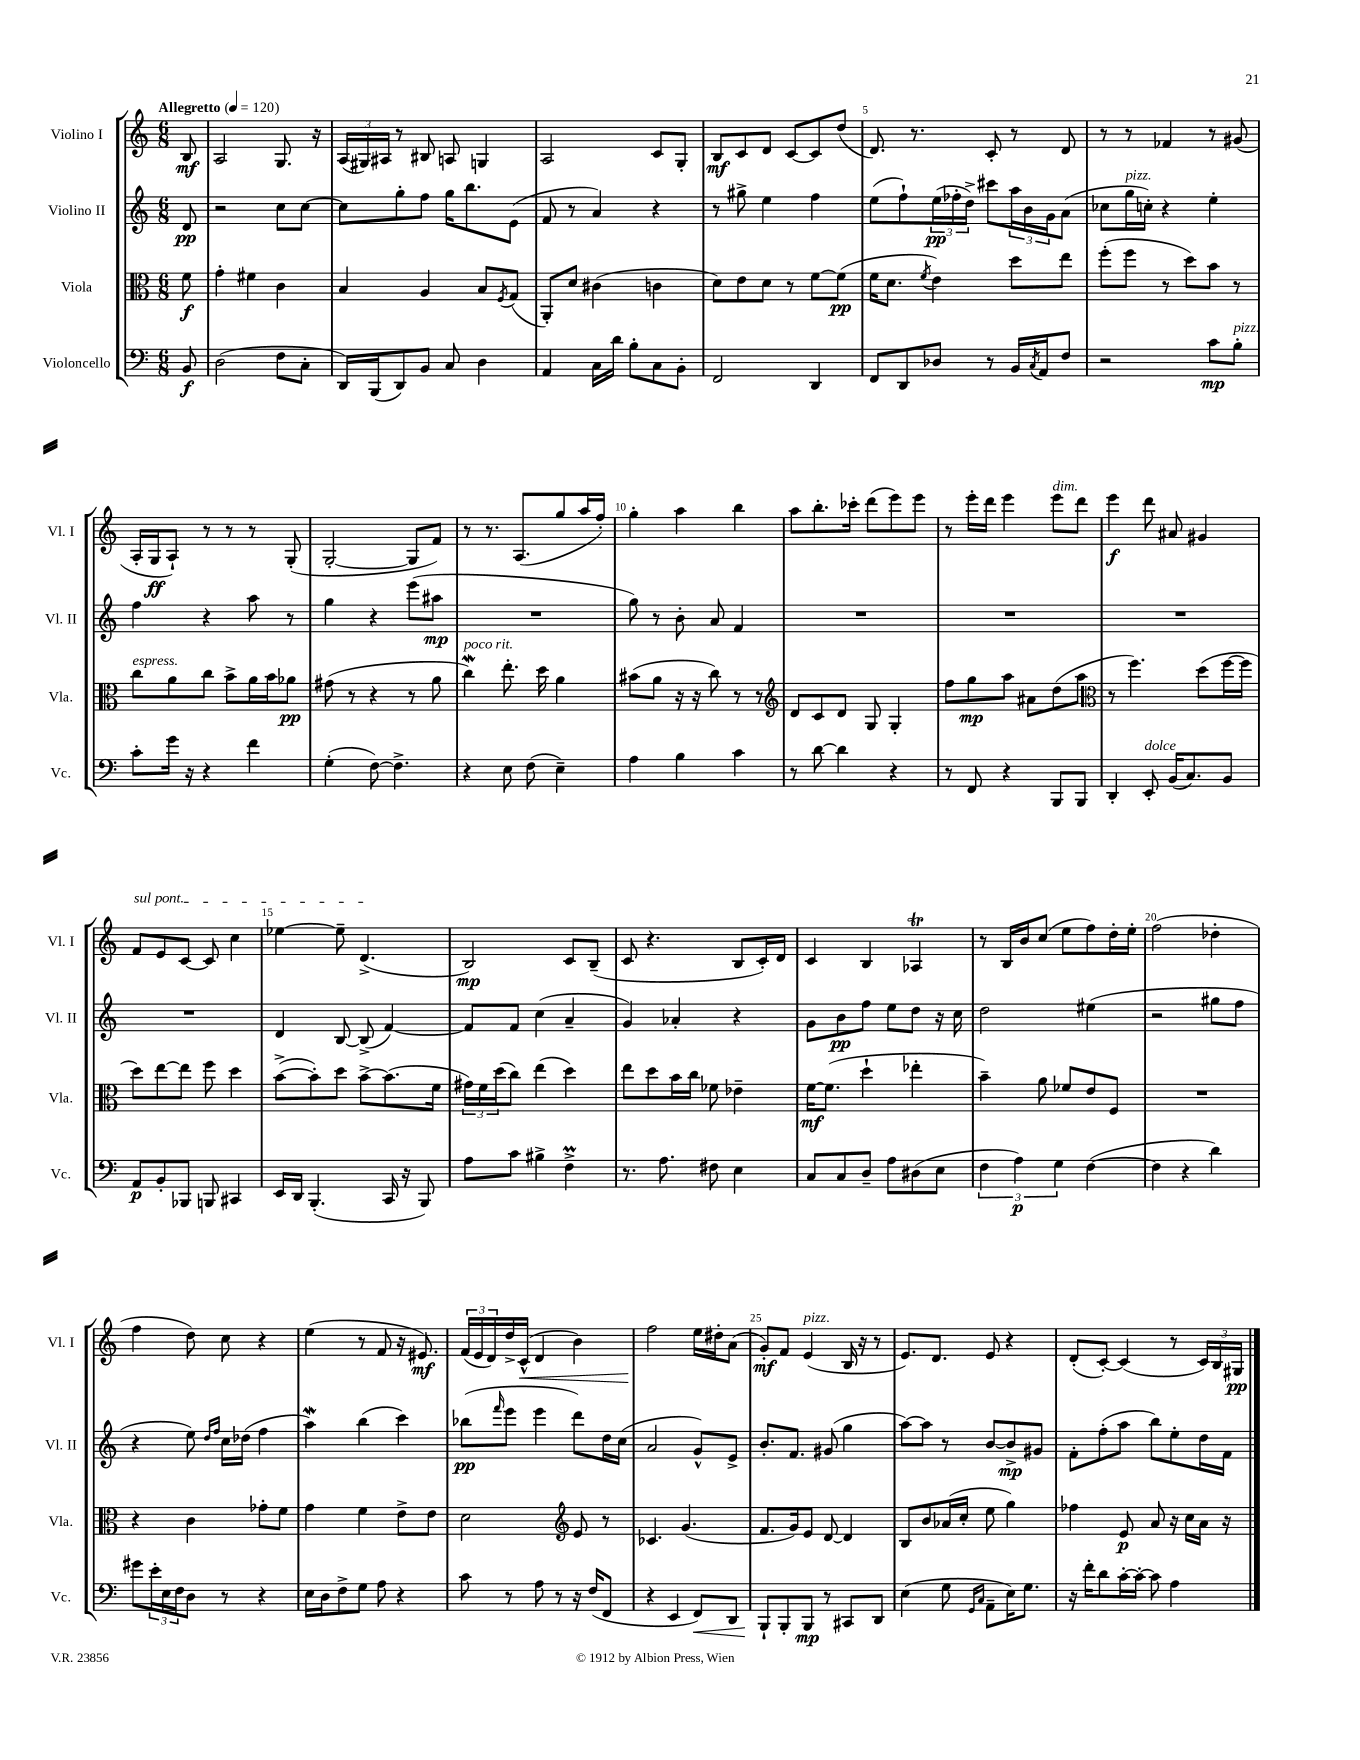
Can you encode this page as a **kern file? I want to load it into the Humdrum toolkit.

**kern	**kern	**kern	**kern
*staff4	*staff3	*staff2	*staff1
*clefF4	*clefC3	*clefG2	*clefG2
*k[]	*k[]	*k[]	*k[]
*M6/8	*M6/8	*M6/8	*M6/8
*MM120	*MM120	*MM120	*MM120
8BB/	8f\	8d/	8B/
=	=	=	=
(2D\	4g'\	2r	2A/
.	4f#\	.	.
8F\L	4c\	8cc\L	8.G/
8C'\J	.	[8cc\J	.
.	.	.	16r
=	=	=	=
16DD/LL)	4B/	8cc\]L	(24A/LL
.	.	.	24G#/)
(16BBB/J	.	.	.
.	.	.	24A#/JJ
8DD/)	.	8gg'\	8r
8BB/J	4A/	8ff\J	8B#/
8C/	.	16gg\LK	8A/
.	.	8.bb\	.
4D\	8B/L	.	4G/
.	8qF/	.	.
.	(8G/J	(8e\J	.
=	=	=	=
4AA/	8AA'/L)	8f/	2A/
.	8d/J	8r	.
16C\LL	(4c#\	4a/)	.
16d\JJ	.	.	.
8B'\L	.	.	.
8C\	4c\	4r	8c/L
8BB'\J	.	.	8G'/J
=	=	=	=
2FF/	8d\L)	8r	8B/L
.	8e\	8gg#^\	8c/
.	8d\J	4ee\	8d/J
.	8r	.	[8c/L
4DD/	[8f\L	4ff\	8c/]
.	(8f\]J	.	(8dd/J
=	=	=	=
8FF/L	16f\LK	(8ee\L	8.d/)
.	8.d\J	.	.
8DD/	.	8ff`\)	.
.	.	.	8.r
.	8qf/	.	.
8D-/J	4e\)	(24ee\L	.
.	.	24ff-'\	.
.	.	24dd^\JJ)	.
8r	.	8ccc#\L	8c'/
16BB/LL	8dd\L	24aa\L	8r
.	.	24b\	.
8qC/	.	.	.
16AA/J	.	.	.
.	.	24g\J	.
8F/J	8ee\J	(8a\J	8d/
=	=	=	=
2r	(8ff'\L	8cc-\L	8r
.	8ff\J	16gg\L	8r
.	.	16cc'\JJ)	.
.	8r	4r	4f-/
.	8dd\L)	.	.
8c\L	8b\J	4ee'\	8r
8B'\J	8r	.	(8g#/
=	=	=	=
8c'\L	8cc\L	4ff\	16A'/LL
.	.	.	16G/J
16g\Jk	8a\	.	8A`/J)
16r	.	.	.
4r	8cc\J	4r	8r
.	8b^\L	.	8r
4f\	16a\L	8aa\	8r
.	16b\J	.	.
.	8a-\J	8r	(8G'/
=	=	=	=
(4G'\	(8g#\	4gg\	[2G'/
.	8r	.	.
[8F\)	4r	4r	.
4.F^\]	.	.	.
.	8r	(8eee\L	8G/]L
.	8a\	8aa#\J	8f/J)
=	=	=	=
4r	4cc\)	2.r	8r
.	.	.	8.r
8E\	8.ee'\	.	.
.	.	.	(8.A/L
(8F\	.	.	.
.	16dd\	.	.
4E~\)	4a\	.	8gg/
.	.	.	16aa/L
.	.	.	16ff'/JJ)
=	=	=	=
4A\	(8b#\L	8gg\)	4gg'\
.	8a\J	8r	.
4B\	16r	8b'\	4aa\
.	16r	.	.
.	8cc\)	8a/	.
4c\	8r	4f/	4bb\
.	8r	.	.
=	=	=	=
*	*clefG2	*	*
8r	8d/L	2.r	8aa\L
[8d\	8c/	.	8.bb'\
4d\]	8d/J	.	.
.	.	.	16ccc-'\Jk
.	8G/	.	(8ddd\L
4r	4G'/	.	8eee\)
.	.	.	8eee\J
=	=	=	=
8r	8ff\L	2.r	8r
8FF/	8gg\	.	16eee'\LL
.	.	.	16ddd\JJ
4r	8aa\J	.	4eee\
.	8a#\L	.	.
8BBB/L	(8dd\	.	8eee\L
8BBB/J	8aa\J	.	8ddd\J
=	=	=	=
*	*clefC3	*	*
4DD'/	8r	2.r	4eee\
.	4.ff\)	.	.
8EE'/	.	.	8ddd\
(16BB/LK	.	.	8a#/
8.C/)	.	.	.
.	(8dd\L	.	4g#/
8BB/J	[16ff\L	.	.
.	16ff\]JJ	.	.
=	=	=	=
8AA/L	8dd\L)	2.r	8f/L
8BB'/	[8ee\	.	8e/
8BBB-/J	8ee\]J	.	[8c/J
8BBB/	8ff\	.	8c/]
4CC#/	4dd\	.	4cc\
=	=	=	=
16EE/LL	([8b^\L	4d/	[4ee-\
16DD/JJ	.	.	.
(4.BBB'/	8b'\])	.	.
.	8dd\J	[8B/	8ee-~\]
.	[8b^\L	(8B^/]	(4.d^/
16CC/	(8.b\]	[4f/)	.
16r	.	.	.
8BBB/)	.	.	.
.	16f\Jk	.	.
=	=	=	=
8A\L	24g#\LL)	8f/]L	2B/)
.	24f\	.	.
.	(24dd\J	.	.
8c\J	8cc\J)	8f/J	.
4B#^\	(4ee\	(4cc\	.
4F^\	4dd\)	4a~/	8c/L
.	.	.	(8B~/J
=	=	=	=
8.r	8ee\L	4g/)	8c/
.	8dd\	.	4.r
8.A\	.	.	.
.	16b\L	4a-'/	.
.	16cc\JJ	.	.
8F#\	8f-\	.	.
4E\	4e-~\	4r	8B/L
.	.	.	16c'/L)
.	.	.	16d/JJ
=	=	=	=
8C/L	[16f\LK	8g\L	4c/
.	(8.f\]J	.	.
8C/	.	8b\	.
8D~/J	4dd`\	8ff\J	4B/
8A\L	.	8ee\L	.
(8D#\	4ee-'\	8dd\J	4A-/
8E\J	.	16r	.
.	.	16cc\	.
=	=	=	=
6F\	4b~\)	2dd\	8r
.	.	.	16B/LL
6A\)	.	.	.
.	.	.	16b/J
.	8a\	.	(8cc/J
6G\	.	.	.
.	8f-/L	.	8ee\L
([4F\	8e/	(4ee#\	8ff\)
.	8F/J	.	16dd'\L
.	.	.	16ee'\JJ
=	=	=	=
4F\]	2.r	2r	(2ff\
4r	.	.	.
4d\)	.	8gg#\L	4dd-'\
.	.	8ff\J	.
=	=	=	=
8g#\L	4r	4r	4ff\
24e'\L	.	.	.
24E\	.	.	.
24F\J	.	.	.
8D\J	4c\	8ee\)	8dd\)
.	.	16qqdd/LL	.
.	.	16qqff/JJ	.
8r	.	16cc\LL	8cc\
.	.	(16dd-\JJ	.
4r	8g-'\L	4ff\	4r
.	8f\J	.	.
=	=	=	=
16E\LL	4g\	4aa\)	(4ee\
16D\J	.	.	.
8F^\	.	.	.
8G\J	4f\	(4bb\	8r
8A\	.	.	8f/
4r	8e^\L	4ccc\)	16r
.	.	.	8.e#/)
.	8e\J	.	.
=	=	=	=
8c\	2d\	(8bb-\L	(24f/LL
.	.	.	24e/
.	.	.	24d/)
.	.	16qqfff/	.
8r	.	8eee\J	16dd^/
.	.	.	(16c^^/JJ
8A\	.	4eee\	4d/
8r	.	.	.
*	*clefG2	*	*
16r	8e/	8ddd\L)	4b\)
(16F/LK	.	.	.
8FF/J	8r	16dd\L	.
.	.	(16cc\JJ	.
=	=	=	=
4r	4.c-/	2a/	2ff\
4EE/	.	.	.
.	(4.g/	.	.
8FF/L)	.	8g^^/L)	16ee\LL
.	.	.	16dd#'\J
8DD/J	.	8e^/J	(8a\J
=	=	=	=
8BBB`/L	8.f/L	8.b'/L	8g'/L)
8BBB'/	.	.	8f/J
.	16g/k)	8.f/J	.
8BBB/J	8e/J	.	(4e/
8r	[8d/	(8g#/	.
8CC#/L	4d/]	4gg\	16B/
.	.	.	16r
8DD/J	.	.	8r
=	=	=	=
(4E\	8B/L	[8aa\L)	8.e/L)
.	8b/	8aa\]J	.
.	.	.	8.d/J
8G\	(16a-/L	8r	.
.	16cc'/JJ	.	.
16qqGG/LL	.	.	.
16qqC/JJ	.	.	.
8AA~\L	8ee\	[8b/L	8e/
16E\K)	4gg\)	8b^/]	4r
8.G\J	.	.	.
.	.	8g#/J	.
=	=	=	=
16r	4ff-\	8f'\L	(8d'/L
16f'\LK	.	.	.
8d\	.	(8ff'\	[8c'/J)
[16c'\L	8e/	8aa\J	(4c/]
16c'\_JJ	.	.	.
8c\]	8a/	8bb\L)	.
4A\	16r	8ee'\	8r
.	16cc\LL	.	.
.	16a\JJ	16dd\L	24c/LL)
.	.	.	24B/
.	16r	16f\JJ	.
.	.	.	24G#/JJ
==	==	==	==
*-	*-	*-	*-
